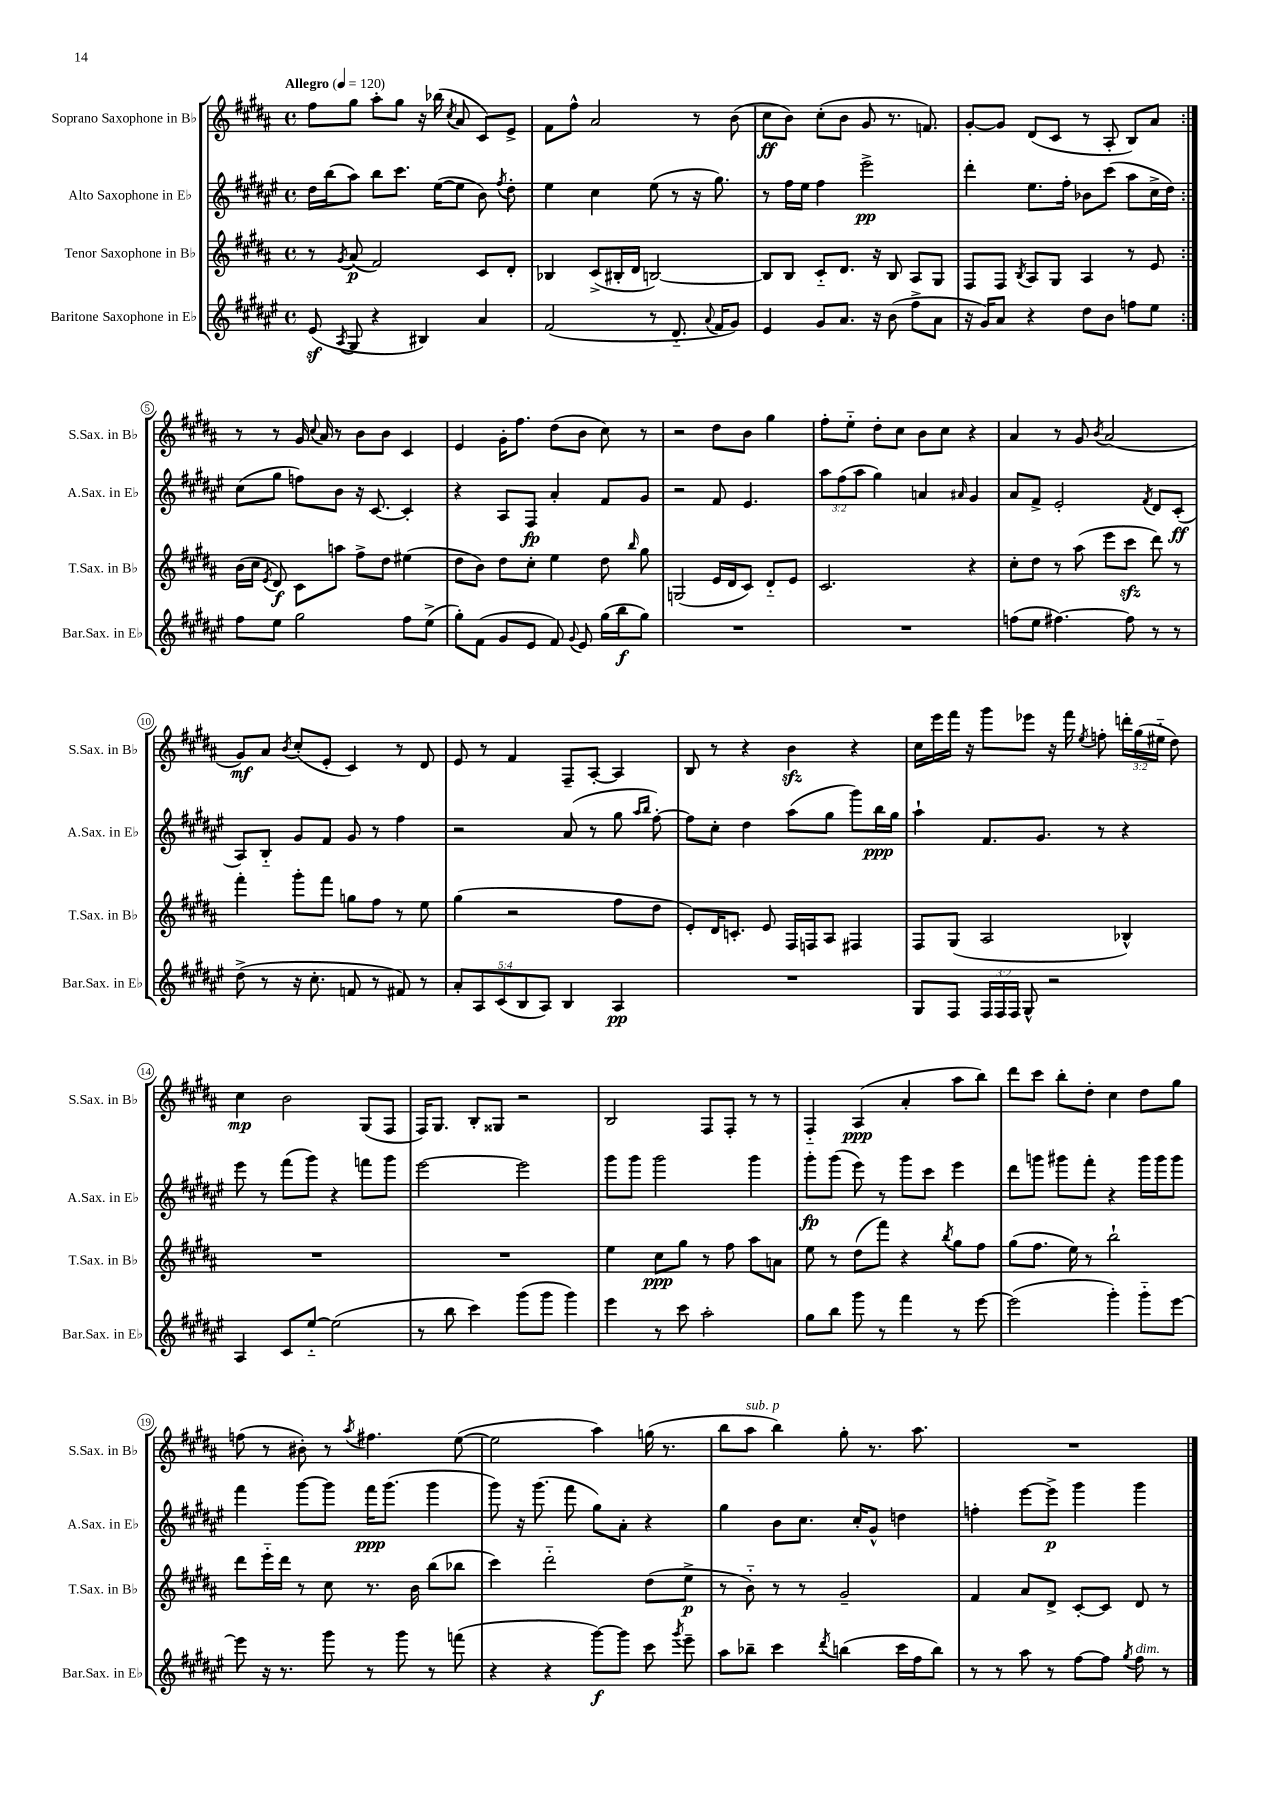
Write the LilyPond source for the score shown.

<<
\new StaffGroup <<
\new Staff = "s0" \with { instrumentName = "Soprano Saxophone in Bb" shortInstrumentName = "S.Sax. in Bb" } {
    \clef treble \key b \major \defaultTimeSignature \time 4/4 \override Staff.TupletNumber.text = #tuplet-number::calc-fraction-text \tempo "Allegro" 4 = 120
    \autoBeamOff \repeat volta 2 { fis''8[ gis''8] ais''8[-. gis''8] r16 bes''16( \acciaccatura { cis''8 } ais'8 cis'8[) e'8]-> |
    fis'8[ fis''8]-^ ais'2 r8 b'8( |
    cis''8[\ff b'8]) cis''8[-.( b'8] gis'8 r8. f'8.) |
    gis'8[~-. gis'8] dis'8[( cis'8] r8 ais8-. b8[) ais'8] | }
    r8 r8 gis'16 \appoggiatura { cis''8 } ais'16 r8 b'8[ b'8] cis'4 |
    e'4 gis'16[-. fis''8.] dis''8[( b'8] cis''8) r8 |
    r2 dis''8[ b'8] gis''4 |
    fis''8[-. e''8]-_ dis''8[-. cis''8] b'8[ cis''8] r4 |
    ais'4 r8 gis'8 \acciaccatura { b'8 } ais'2( |
    gis'8[\mf) ais'8] \acciaccatura { b'8 } cis''8[-.( e'8]-. cis'4) r8 dis'8 |
    e'8 r8 fis'4 fis8[-- ais8]~-. ais4 |
    b8 r8 r4 b'4\sfz r4 |
    cis''16[ e'''16 fis'''16] r16 gis'''8[ ees'''8] r16 fis'''16 \acciaccatura { e''8 } f''8-. \tuplet 3/2 { d'''16[-. gis''16( eis''16]-_ } dis''8) |
    cis''4\mp b'2 gis8[( fis8] |
    fis16[) gis8.] b8[-. gisis8] r2 |
    b2 fis8[ fis8]-. r8 r8 |
    fis4-_ ais4\ppp( ais'4-. ais''8[ b''8]) |
    dis'''8[ cis'''8] b''8[-. dis''8]-. cis''4 dis''8[ gis''8] |
    f''8( r8 bis'8-.) r8 \acciaccatura { ais''8 } fis''4. e''8~( |
    e''2 ais''4) g''16( r8. |
    b''8[ ais''8]^\markup { \italic "sub. p" } b''4) gis''8-. r8. ais''8. |
    R1 \bar "|." |
}
\new Staff = "s1" \with { instrumentName = "Alto Saxophone in Eb" shortInstrumentName = "A.Sax. in Eb" } {
    \clef treble \key fis \major \defaultTimeSignature \time 4/4 \override Staff.TupletNumber.text = #tuplet-number::calc-fraction-text
    \autoBeamOff \repeat volta 2 { dis''16[ b''16( ais''8]) b''8[ cis'''8.] eis''16[~( eis''8] b'8) \acciaccatura { fis''8 } dis''8-. |
    eis''4 cis''4 eis''8( r8 r16 gis''8.) |
    r8 fis''16[ eis''16] fis''4 eis'''2->\pp |
    dis'''4-. eis''8.[ fis''16]-. bes'8[ cis'''8]( ais''8[ cis''16-> dis''16]) | }
    cis''8[( gis''8] f''8[) b'8] r16 cis'8.~ cis'4-. |
    r4 ais8[ fis8]\fp ais'4-. fis'8[ gis'8] |
    r2 fis'8 eis'4. |
    \tuplet 3/2 { ais''8[ fis''8( ais''8] } gis''4) a'4 \grace { ais'16 } gis'4 |
    ais'8[ fis'8]-> eis'2-. \acciaccatura { fis'8 } dis'8[ cis'8]-.\ff( |
    ais8[) b8]-_ gis'8[ fis'8] gis'8 r8 fis''4 |
    r2 ais'8( r8 gis''8 \grace { ais''16[ b''16] } fis''8~-.) |
    fis''8[ cis''8]-. dis''4 ais''8[( gis''8] gis'''8[) b''16\ppp gis''16] |
    ais''4-! fis'8.[ gis'8.] r8 r4 |
    eis'''8 r8 fis'''8[( gis'''8]) r4 f'''8[ gis'''8] |
    eis'''2~ eis'''2 |
    gis'''8[ gis'''8] gis'''2 gis'''4 |
    gis'''8[-.\fp gis'''8]( eis'''8) r8 gis'''8[ cis'''8] eis'''4 |
    dis'''8[ g'''8] gis'''8[ fis'''8]-. r4 gis'''16[ gis'''16 gis'''8] |
    fis'''4 gis'''8[~ gis'''8] fis'''16[\ppp gis'''8.]( gis'''4 |
    gis'''8) r16 gis'''8.( fis'''8 gis''8[) ais'8]-. r4 |
    gis''4 b'8[ cis''8.] cis''16[-. gis'8]-^ d''4 |
    f''4-. eis'''8[~ eis'''8]->\p gis'''4 gis'''4 \bar "|." |
}
\new Staff = "s2" \with { instrumentName = "Tenor Saxophone in Bb" shortInstrumentName = "T.Sax. in Bb" } {
    \clef treble \key b \major \defaultTimeSignature \time 4/4
    \autoBeamOff \repeat volta 2 { r8 \acciaccatura { gis'8 } ais'8\p( fis'2) cis'8[ dis'8]-. |
    bes4 cis'8[->( bis16-. dis'16] b2~) |
    b8[ b8] cis'8[-_ dis'8.] r16 b8 ais8[ gis8] |
    fis8[ fis8] \acciaccatura { b8 } ais8[ gis8] ais4 r8 e'8 | }
    b'16[( cis''16] \acciaccatura { e'8 } dis'8\f) cis'8[ a''8] fis''8[-> dis''8] eis''4( |
    dis''8[ b'8]) dis''8[ cis''8]-. e''4 dis''8 \grace { b''16 } gis''8 |
    g2( e'16[ dis'16 cis'8]) dis'8[-_ e'8] |
    cis'2. r4 |
    cis''8[-. dis''8] r8 ais''8( e'''8[ cis'''8]\sfz dis'''8) r8 |
    fis'''4-. gis'''8[-. fis'''8] g''8[ fis''8] r8 e''8 |
    gis''4( r2 fis''8[ dis''8] |
    e'8[-.) dis'16 c'8.]-. e'8 fis16[ f16 ais8] fis4 |
    fis8[ gis8]( ais2 bes4-^) |
    R1 |
    R1 |
    e''4 cis''8[\ppp gis''8] r8 fis''8 ais''8[ a'8] |
    e''8 r8 dis''8[( fis'''8]) r4 \acciaccatura { b''8 } gis''8[ fis''8] |
    gis''8[( fis''8.] e''16) r8 b''2-! |
    dis'''8[ e'''16-_ dis'''16] r8 cis''8 r8. b'16 b''8[( bes''8] |
    cis'''4) dis'''2-_ dis''8[( e''8]->\p |
    r8 b'8-_) r8 r8 gis'2-- |
    fis'4 ais'8[ dis'8]-> cis'8[~-. cis'8] dis'8 r8 \bar "|." |
}
\new Staff = "s3" \with { instrumentName = "Baritone Saxophone in Eb" shortInstrumentName = "Bar.Sax. in Eb" } {
    \clef treble \key fis \major \defaultTimeSignature \time 4/4 \override Staff.TupletNumber.text = #tuplet-number::calc-fraction-text
    \autoBeamOff \repeat volta 2 { eis'8\sf( \acciaccatura { ais8 } gis8 r4 bis4) ais'4 |
    fis'2( r8 dis'8.-_ \appoggiatura { ais'8 } fis'16[ gis'8]) |
    eis'4 gis'8[ ais'8.] r16 b'8( fis''8[-> ais'8] |
    r16 gis'16[) ais'8] r4 dis''8[ b'8] f''8[ eis''8] | }
    fis''8[ eis''8] gis''2 fis''8[ eis''8]->( |
    gis''8[-.) fis'8]( gis'8[ eis'8] fis'8) \appoggiatura { gis'8 } eis'8 gis''16[( b''16\f gis''8]) |
    R1 |
    R1 |
    f''8[( eis''8] fis''4.~) fis''8 r8 r8 |
    dis''8->( r8 r16 cis''8.-. f'8 r8 fis'8) r8 |
    \tuplet 5/4 { ais'8[-. ais8 cis'8( b8 ais8]) } b4 ais4\pp |
    R1 |
    gis8[ fis8] \tuplet 3/2 { fis16[ fis16 fis16] } gis8-^ r2 |
    ais4 cis'8[ eis''8]~-_ eis''2( |
    r8 b''8 cis'''4) gis'''8[( gis'''8] gis'''4) |
    eis'''4 r8 cis'''8 ais''2-. |
    gis''8[ b''8] gis'''8 r8 fis'''4 r8 eis'''8~ |
    eis'''2( gis'''4-.) gis'''8[-_ eis'''8]~ |
    eis'''8 r16 r8. gis'''8 r8 gis'''8 r8 f'''8( |
    r4 r4 gis'''8[~\f) gis'''8] cis'''8 \acciaccatura { gis'''8 } eis'''8-- |
    ais''8[ bes''8]-- cis'''4 \acciaccatura { dis'''8 } b''4( cis'''16[ fis''16 b''8]) |
    r8 r8 ais''8 r8 fis''8[~ fis''8] \acciaccatura { gis''8 } fis''8^\markup { \italic "dim." } r8 \bar "|." |
}
>>
>>
\layout { \context { \Score \override BarNumber.stencil = #(make-stencil-circler 0.1 0.3 ly:text-interface::print) } }
